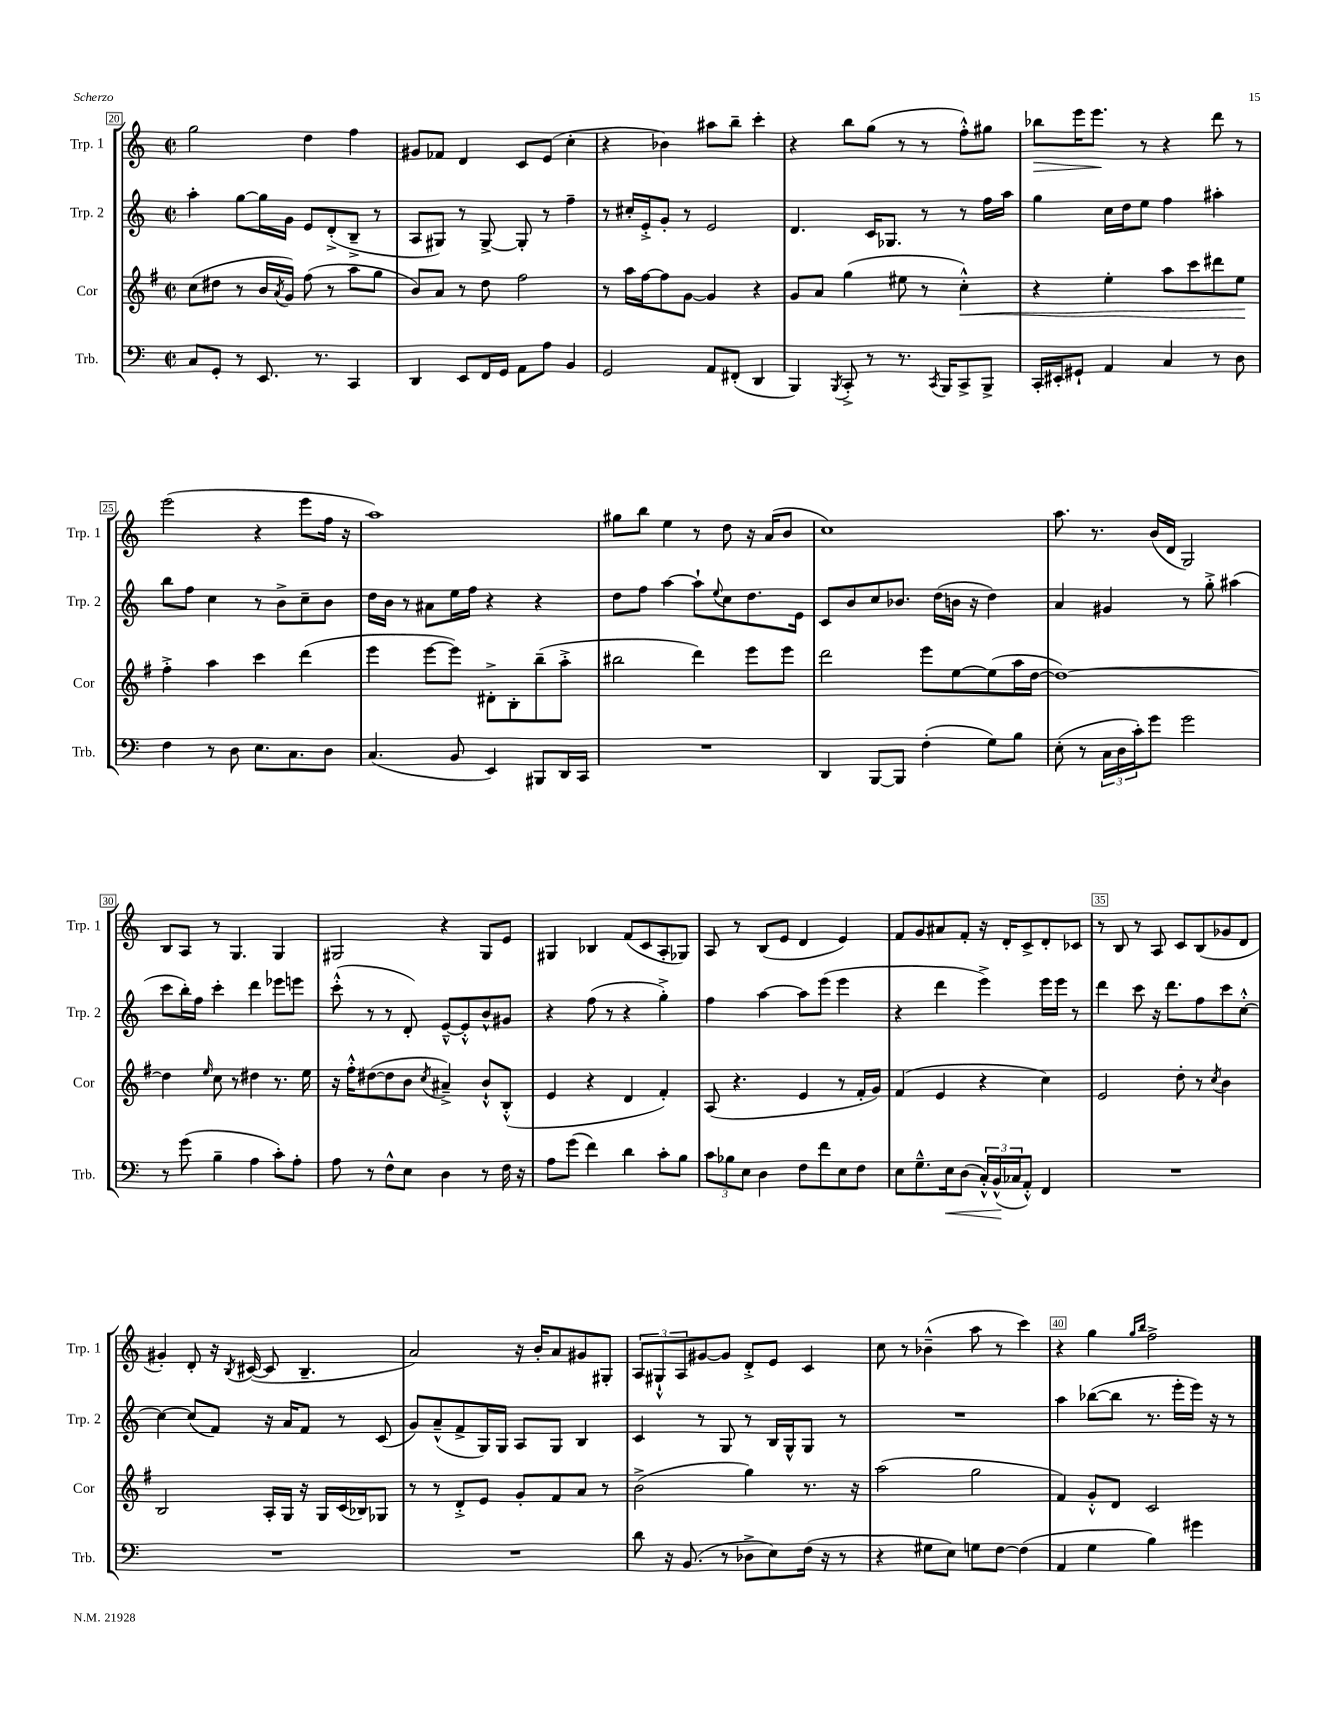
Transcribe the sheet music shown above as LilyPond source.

<<
\new StaffGroup <<
\new Staff = "s0" \with { instrumentName = "Trp. 1" shortInstrumentName = "Trp. 1" } {
    \clef treble \key c \major \defaultTimeSignature \time 2/2
    g''2 d''4 f''4 |
    gis'8 fes'8 d'4 c'8 e'8( c''4-. |
    r4 bes'4) ais''8 b''8-- c'''4-. |
    r4 b''8 g''8( r8 r8 f''8-.-^) gis''8 |
    bes''8\> e'''16 e'''8.\! r8 r4 d'''8 r8 |
    e'''2( r4 e'''8 f''16 r16 |
    a''1) |
    gis''8 b''8 e''4 r8 d''8 r16 a'16( b'8 |
    c''1) |
    a''8. r8. b'16( d'16 g2) |
    b8 a8 r8 g4. g4 |
    gis2 r4 gis8 e'8 |
    gis4 bes4 f'8( c'8 a8-. ges8) |
    a8 r8 b8( e'8 d'4 e'4) |
    f'8 g'8 ais'8 f'8-. r16 d'16-. c'8-> d'8-. ces'8 |
    r8 b8 r8 a8 c'8 b8( ges'8 d'8 |
    gis'4-.) d'8-. r16 \acciaccatura { b8 } cis'16~( cis'8 b4.-- |
    a'2) r16 b'16-. a'8 gis'8 gis8-. |
    \tuplet 3/2 { a8 gis8-!-^ a8 } gis'8~ gis'8 d'8-.-> e'8 c'4 |
    c''8 r8 bes'4---^( a''8 r8 c'''4) |
    r4 g''4 \grace { g''16 b''16 } f''2-> \bar "|." |
}
\new Staff = "s1" \with { instrumentName = "Trp. 2" shortInstrumentName = "Trp. 2" } {
    \clef treble \key c \major \defaultTimeSignature \time 2/2
    a''4-. g''8~ g''16 g'16 e'8 d'8-.->( b8---> r8 |
    a8 gis8) r8 gis8~-> gis8-. r8 f''4-- |
    r8 cis''16-. e'16-.-> g'8-. r8 e'2 |
    d'4. c'16 ges8. r8 r8 f''16 a''16 |
    g''4 c''16 d''16 e''8 f''4 ais''4-. |
    b''8 f''8 c''4 r8 b'8-> c''8-- b'8 |
    d''16 b'16 r8 ais'8 e''16 f''16 r4 r4 |
    d''8 f''8 a''4~ a''8-! \appoggiatura { e''8 } c''8 d''8. e'16 |
    c'8 b'8 c''8 bes'8. d''16( b'16 r16 d''4) |
    a'4 gis'4 r8 g''8-.-> ais''4( |
    c'''8 b''16-.) f''16 c'''4-. d'''4 ees'''8 e'''8 |
    c'''8-.-^( r8 r8 d'8-.) e'8~---^ e'8-.-^ b'8-^ gis'8 |
    r4 f''8( r8 r4 g''4-.->) |
    f''4 a''4~ a''8 e'''8( e'''4 |
    r4 d'''4 e'''4->) e'''16 e'''16 r8 |
    d'''4 c'''8 r16 d'''8. f''8 c'''8 c''8~-.-^ |
    c''4~ c''8( f'8) r16 a'16 f'8 r8 c'8( |
    g'8) a'8---^( f'8-> g16) g16 a8 g8 b4 |
    c'4 r8 g8 r8 b16 g16-^ g8 r8 |
    R1 |
    a''4 bes''8~( bes''8 r8. e'''16-. e'''16) r16 r8 \bar "|." |
}
\new Staff = "s2" \with { instrumentName = "Cor" shortInstrumentName = "Cor" } {
    \clef treble \key g \major \defaultTimeSignature \time 2/2
    c''8( dis''8 r8 b'16 \acciaccatura { a'8 } g'16) fis''8( r8 a''8 g''8 |
    b'8) a'8 r8 d''8 fis''2 |
    r8 a''16 fis''16~ fis''8 g'8~ g'4 r4 |
    g'8 a'8 g''4( eis''8 r8 c''4-.-^\<) |
    r4 e''4-. a''8 c'''8 dis'''8 e''8\! |
    fis''4-.-> a''4 c'''4 d'''4( |
    e'''4 e'''8~ e'''8) dis'8-.-> b8-. b''8--( a''8-.-> |
    bis''2 d'''4) e'''8 e'''8 |
    d'''2 e'''8 e''8~ e''8( a''16 d''16~ |
    d''1~) |
    d''4 \grace { e''16 } c''8 r8 dis''4 r8. e''16 |
    r16 fis''16-.-^ dis''8~( dis''8 b'8 \acciaccatura { c''8 } ais'4--->) b'8-!-^ b8-.-^( |
    e'4 r4 d'4 fis'4-.) |
    a8( r4. e'4 r8 fis'16-. g'16) |
    fis'4( e'4 r4 c''4) |
    e'2 d''8-. r8 \acciaccatura { c''8 } b'4 |
    b2 a16-. g16 r16 g16 c'16( bes16) ges8 |
    r8 r8 d'8-.-> e'8 g'8-. fis'8 a'8 r8 |
    b'2->( g''4) r8. r16 |
    a''2( g''2 |
    fis'4) g'8-.-^ d'8 c'2 \bar "|." |
}
\new Staff = "s3" \with { instrumentName = "Trb." shortInstrumentName = "Trb." } {
    \clef bass \key c \major \defaultTimeSignature \time 2/2
    c8 g,8-. r8 e,8. r8. c,4 |
    d,4 e,8 f,16 g,16 a,8 a8 b,4 |
    g,2 a,8 fis,8-.( d,4 |
    b,,4) \acciaccatura { b,,8 } c,8-.-> r8 r8. \acciaccatura { c,8 } b,,16 c,8-> b,,8-> |
    c,16-. eis,16-. gis,8-! a,4 c4 r8 d8 |
    f4 r8 d8 e8. c8. d8 |
    c4.( b,8 e,4) bis,,8 d,16 c,16 |
    R1 |
    d,4 b,,8~ b,,8 f4-.( g8) b8 |
    e8-.( r8 \tuplet 3/2 { c16 d16 c'16-.) } g'8 g'2 |
    r8 g'8( b4-- a4 c'8-.) a8-. |
    a8 r8 f8-^ e8 d4 r8 f16 r16 |
    a8 g'8( f'4) d'4 c'8-. b8 |
    \tuplet 3/2 { c'8 bes8 e8 } d4 f8 f'8 e8 f8 |
    e8 g8.---^ e16\< d8( \tuplet 3/2 { c16-.-^) b,16-^\!( ces16 } a,8-.-^) f,4 |
    R1 |
    R1 |
    R1 |
    d'8 r16 b,8.( r8 des8-> e8) f16( r16 r8 |
    r4 gis8 e8) g8 f8~ f4( |
    a,4 g4 b4) gis'4 \bar "|." |
}
>>
>>
\layout { \context { \Score currentBarNumber = #20 \override BarNumber.break-visibility = ##(#f #t #t) barNumberVisibility = #(every-nth-bar-number-visible 5) \override BarNumber.stencil = #(make-stencil-boxer 0.1 0.3 ly:text-interface::print) } }
